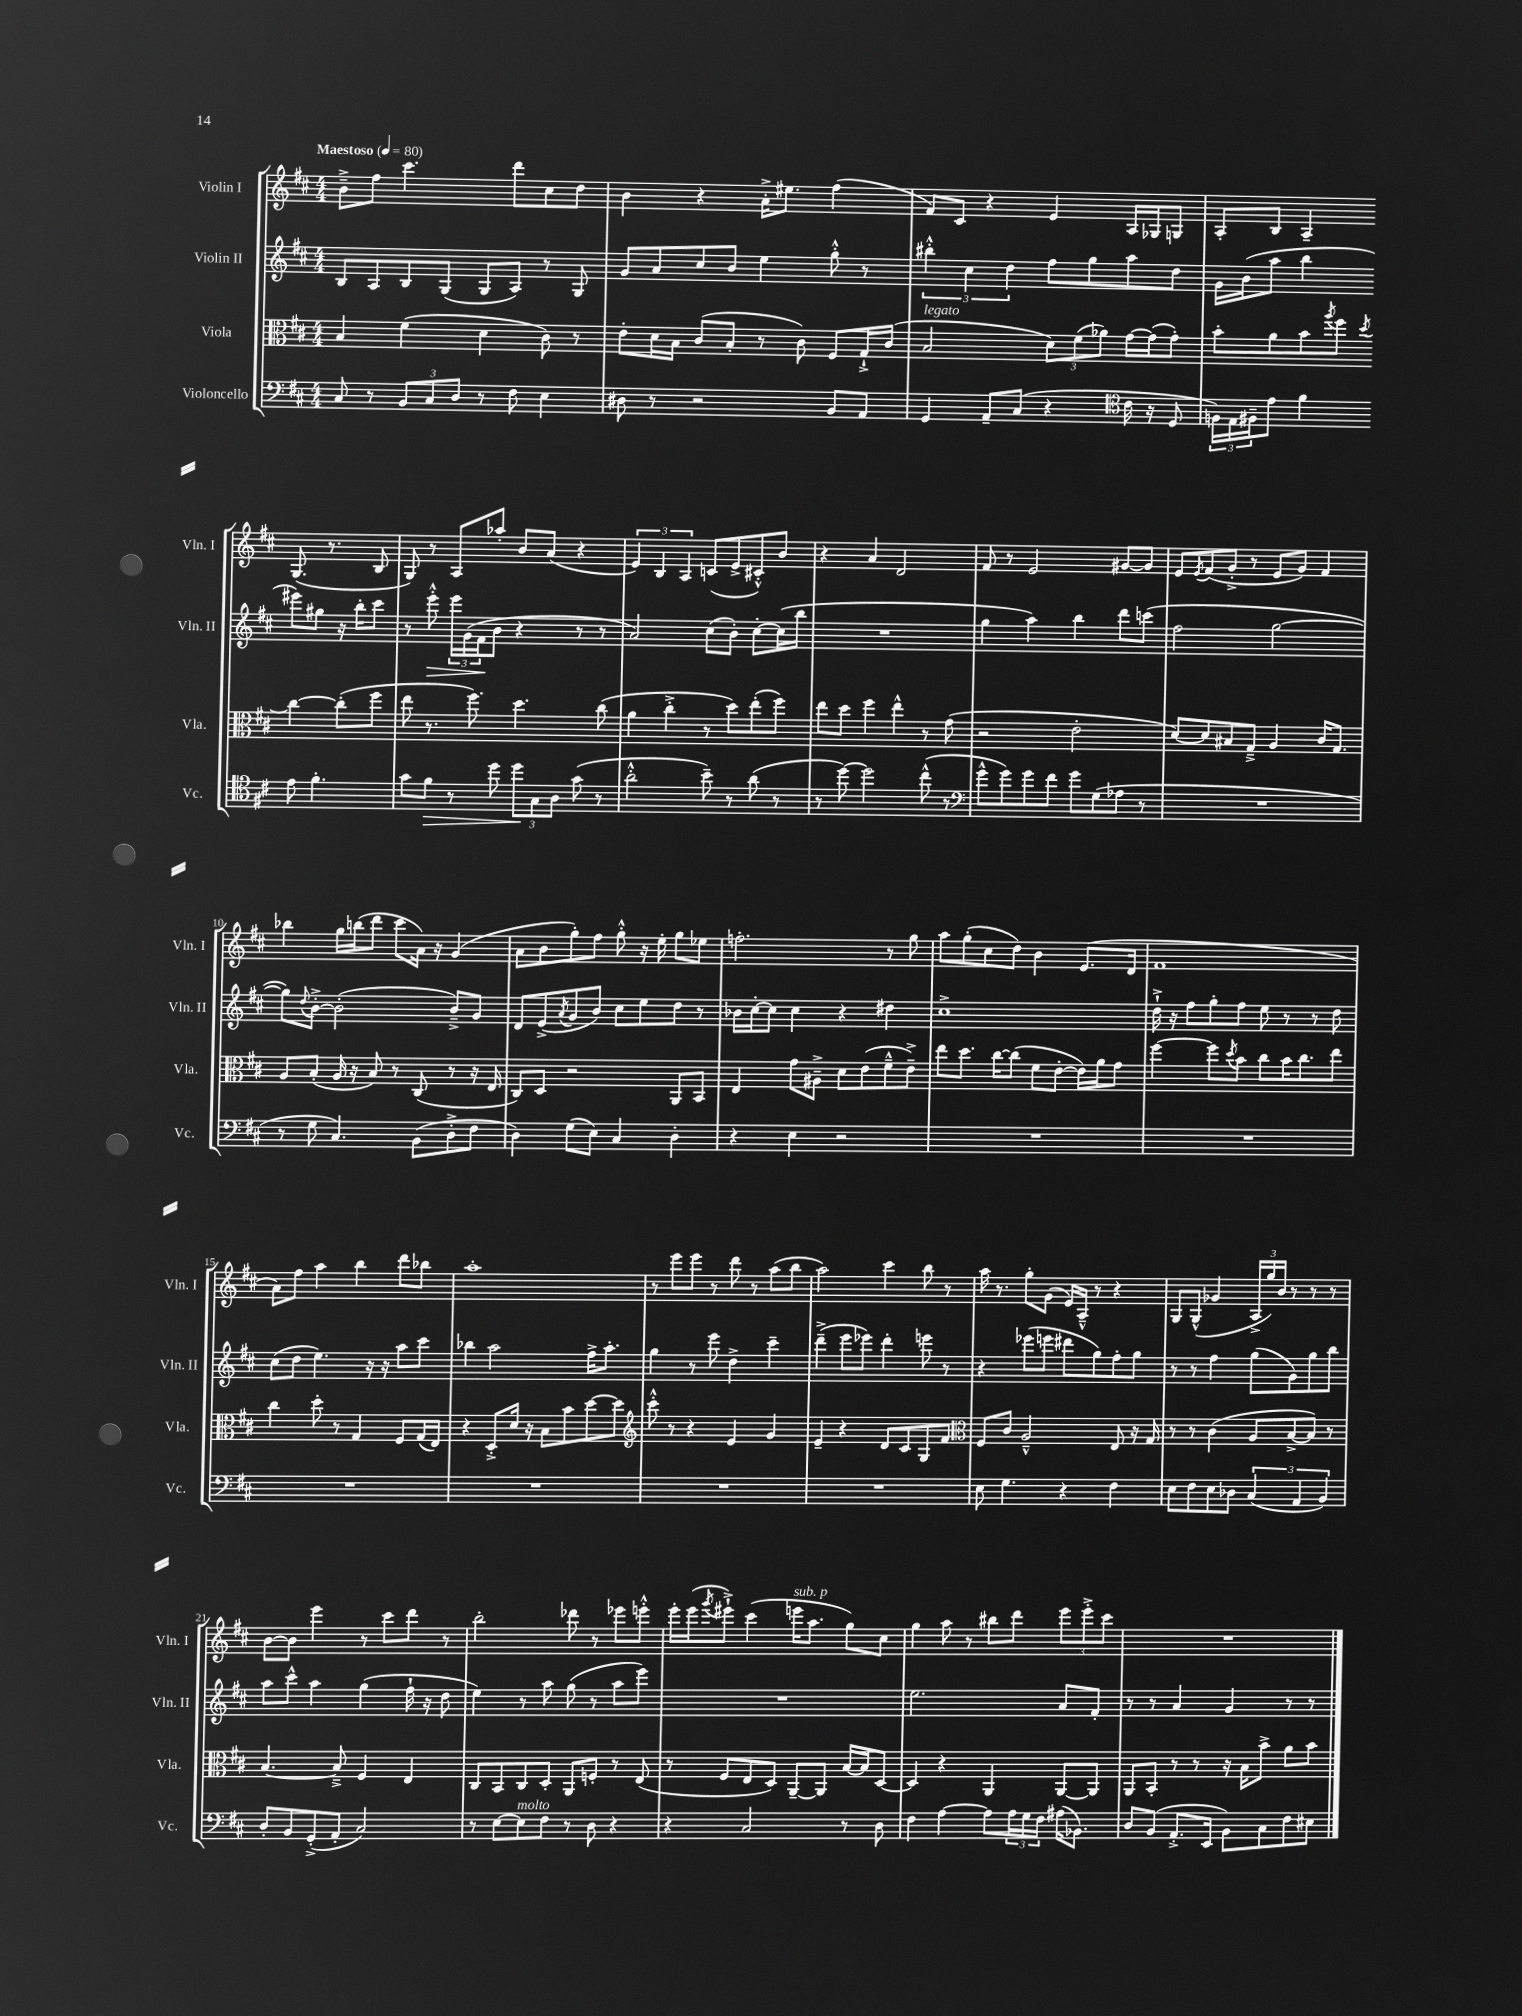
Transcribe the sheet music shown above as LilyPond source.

<<
\new StaffGroup <<
\new Staff = "s0" \with { instrumentName = "Violin I" shortInstrumentName = "Vln. I" } {
    \clef treble \key d \major \numericTimeSignature \time 4/4 \tempo "Maestoso" 4 = 80
    b'8---> fis''8 cis'''4. d'''8 cis''8 d''8 |
    b'4 r4 a'16-.-> eis''8. fis''4( |
    fis'8) cis'8 r4 e'4 a16 ges16 g8 |
    a8-. b8 a4-- g8.( r8. b8 |
    g8) r8 a8 aes''8-. b'8 a'8( r4 |
    \tuplet 3/2 { e'4) b4 a4 } c'8( e'8-> cis'8-.-^) b'8 |
    r4 a'4 d'2 |
    fis'8 r8 e'2 gis'8~ gis'8 |
    e'8 \acciaccatura { e'8 } fis'8( g'8-.-> r8 e'8 g'8) fis'4 |
    bes''4 g''16 b''16( d'''8 cis'''8 a'16) r16 g'4( |
    a'8 b'8 g''8-.) fis''8 g''8-.-^ r16 e''16-. g''8 ees''8 |
    f''2.-. r8 g''8 |
    a''8 g''8-.( cis''8 d''8) b'4 e'8.( d'16 |
    fis'1 |
    a'8) fis''8 a''4 b''4 d'''8 bes''8 |
    a''1-. |
    r8 e'''8 e'''8 r8 d'''8 r8 a''8( b''8 |
    a''2) cis'''4 b''8 r8 |
    a''16 r8. g''8-. g'8( e'16) a16---^ r8 r4 |
    g8 g8-^( ges'4 \tuplet 3/2 { a16-> g''16) b'16 } r8 r8 r8 |
    b'8~ b'8 e'''4 r8 cis'''8 d'''8 r8 |
    b''2-. des'''8 r8 ees'''8 e'''8-.-^ |
    e'''16-. e'''16( \acciaccatura { g'''8 } eis'''8-!->) cis'''4( e'''16^\markup { \italic "sub. p" } a''8. g''8) cis''8 |
    g''4 a''8 r8 bis''8 d'''8 \tuplet 3/2 { e'''8 e'''8-.-> cis'''8 } |
    R1 \bar "|." |
}
\new Staff = "s1" \with { instrumentName = "Violin II" shortInstrumentName = "Vln. II" } {
    \clef treble \key d \major \numericTimeSignature \time 4/4
    b8 a8 b8 g8( g8 a8) r8 g8 |
    g'8 a'8 cis''8 b'8 e''4 g''8-.-^ r8 |
    \tuplet 3/2 { bis''4-.-^ cis''4 d''4 } fis''8 g''8 a''8 d''8 |
    g'16 b'16( a''8 b''4 eis'''8) gis''8 r16 b''16-. cis'''8 |
    r8 e'''8-.-^\> \tuplet 3/2 { e'''16 g'16( fis'16\! } b'8 r4 r8 r8 |
    a'2) cis''8( b'8-.) cis''8~-. cis''16( b''16 |
    R1 |
    g''4 a''4) b''4 d'''8 c'''8( |
    fis''2 g''2~ |
    g''8) \appoggiatura { d''8 } b'8~-.-> b'2-.( b'8--->) g'8 |
    d'8 e'8->( \acciaccatura { a'8 } g'8 b'8) cis''8 e''8 d''8 r8 |
    bes'16 cis''16~-. cis''8 cis''4 r4 dis''4 |
    cis''1-> |
    d''16-!-> r16 fis''8 g''8-. fis''8 e''8 r8 r8 d''8 |
    cis''8( d''8 e''4.) r16 r16 a''8 cis'''8 |
    bes''4 a''2 fis''16-> a''8.-. |
    g''4 r8 e'''8 d''4-> cis'''4-- |
    d'''4--->( e'''8 ees'''8) d'''4-. e'''8 r8 |
    r4 ees'''8( e'''8 dis'''8 g''8) fis''8-. g''8 |
    r8 r8 fis''4 g''8( g'8) g''8 b''8 |
    a''8 cis'''8-^ a''4 g''4( fis''16-! r16 d''8 |
    e''4) r8 a''8 g''8( r8 a''8 e'''8) |
    R1 |
    e''2. a'8 fis'8-. |
    r8 r8 a'4 g'4 r8 r8 \bar "|." |
}
\new Staff = "s2" \with { instrumentName = "Viola" shortInstrumentName = "Vla." } {
    \clef alto \key d \major \numericTimeSignature \time 4/4
    b4 fis'4( d'4 cis'8) r8 |
    e'8-. d'16 b16 cis'8( b8-. r8 cis'8) fis8 g16-!-> cis'16( |
    b2^\markup { \italic "legato" } \tuplet 3/2 { d'8) fis'8( aes'8) } g'16~ g'16( g'8-.) |
    b'8-. a'8 b'8 \acciaccatura { a''8 } fis''8 \acciaccatura { d''8 } cis''4~ cis''8-.( fis''8 |
    e''8 r8. fis''8.) d''4. cis''8( |
    a'4 cis''4-.-> r8 d''8) e''8-.( fis''8) |
    e''8 d''8 fis''4 e''4-^ r8 g'8( |
    r2 e'2-. |
    d'8~) d'8 bis8 g8---> a4 cis'16 g8. |
    a8 b8-.( a16 r16 b8) r8 cis8( r8 r16 e16 |
    cis8) d8 r2 a,8 b,8 |
    e4 g'8 ais8---> d'8 e'8( fis'8---^ e'8--->) |
    e''8 d''8. cis''16~ cis''8( fis'8 e'8~-. e'16) a'16 g'8 |
    fis''4~ fis''8 \acciaccatura { d''8 } b'8 cis''8 b'16 cis''8. e''8 |
    cis''4 d''8-. r8 g4 fis8 g16( e16) |
    r4 d8-.-> d'16 r16 b8 b'8 d''8~ d''8 |
    \clef treble cis'''8-.-^ r8 r4 e'4 g'4 |
    e'4-- r4 d'8 cis'8 g8 fis'8 |
    \clef alto fis8 cis'8 a2---^ e8 r16 g16 |
    r8 r8 cis'4( a8 b8~-> b8) r8 |
    b4.~ b8---> fis4 e4 |
    cis8 b,8 cis8 d8-. a,8 f8-. r8 e8( |
    r8 fis8 e8 d8) a,8~-- a,8 b16~ b16 d8~ |
    d4 r4 a,4 a,8~ a,8 |
    a,8 b,8-. r8 r8 r16 b16 b'8-> a'8 b'8 \bar "|." |
}
\new Staff = "s3" \with { instrumentName = "Violoncello" shortInstrumentName = "Vc." } {
    \clef bass \key d \major \numericTimeSignature \time 4/4
    cis8 r8 \tuplet 3/2 { b,8 cis8 d8 } r8 fis8 e4 |
    dis8 r8 r2 b,8 a,8 |
    g,4 a,8-- cis8( r4 \clef tenor cis'16 r16 d8 |
    \tuplet 3/2 { f16) e16 fis16-- } e'8 fis'4 e'8 fis'4.-. |
    g'8 fis'8\> r8 d''8 \tuplet 3/2 { d''8\! g8 a8 } g'8( r8 |
    a'2-.-^ b'8--) r8 a'8( r8 |
    r8 d''8~) d''2 cis''8-^( r8 |
    \clef bass g'8-^ g'8) g'8 fis'8 g'8 g8( aes8 r8 |
    R1 |
    r8 g8 cis4.) b,8( d8-.-> fis8 |
    d4) g8( e8) cis4 d4-. |
    r4 e4 r2 |
    R1 |
    R1 |
    R1 |
    R1 |
    R1 |
    R1 |
    e8 g4. r4 fis4 |
    e8 fis8 e8 des8 \tuplet 3/2 { cis4( a,4 b,4) } |
    d8-. b,8 g,8-.->( a,8-. cis2) |
    r8 e8~ e8^\markup { \italic "molto" } fis8 r8 d8 r4 |
    r4 cis2 r8 d8 |
    fis4 a4~ a8 \tuplet 3/2 { a16 g16 fis16 } ais16( bes,8.) |
    d8 b,8( a,8.-.-> e,16 b,8) cis8 fis8 eis8 \bar "|." |
}
>>
>>
